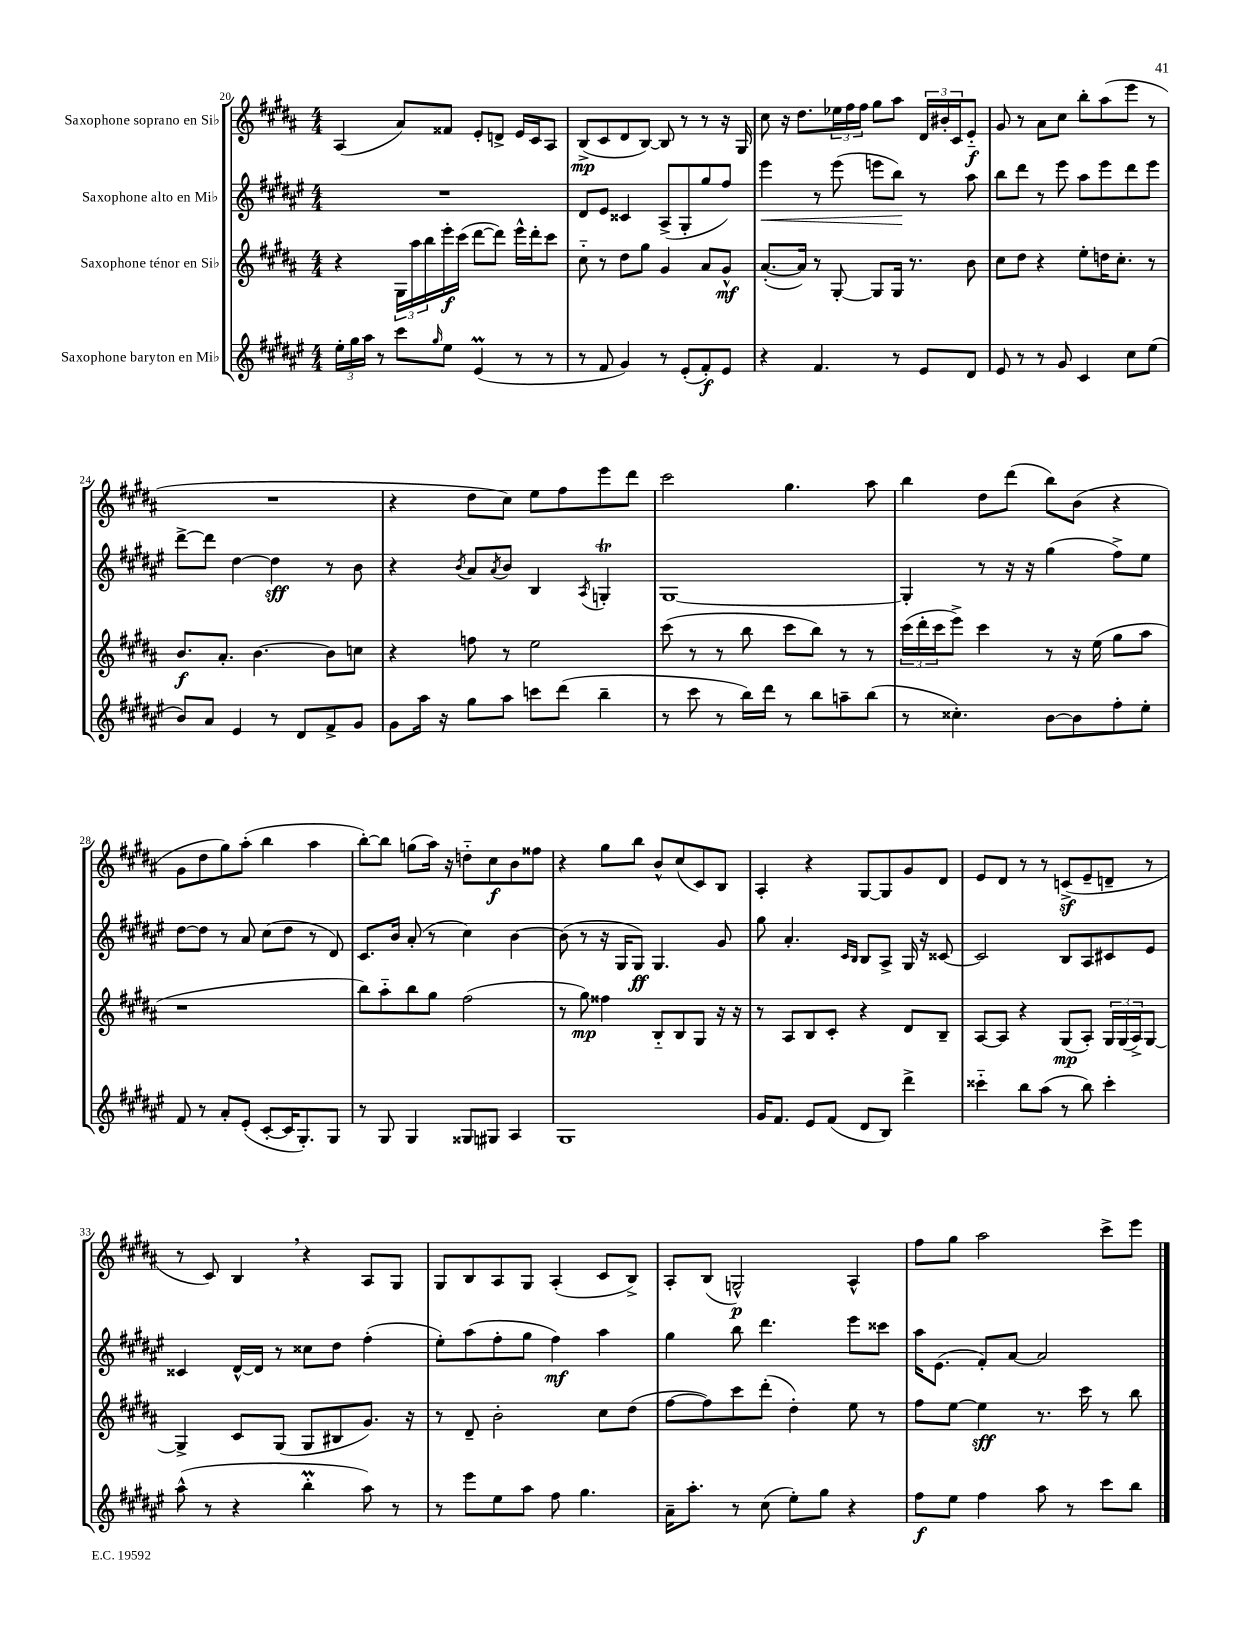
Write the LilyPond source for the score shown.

<<
\new StaffGroup <<
\new Staff = "s0" \with { instrumentName = "Saxophone soprano en Sib" } {
    \clef treble \key b \major \numericTimeSignature \time 4/4
    ais4( ais'8) fisis'8 e'8-. d'8-> e'16 cis'16 ais8 |
    b8->\mp( cis'8 dis'8 b8~) b8 r8 r8 r16 gis16 |
    cis''8 r16 dis''8. \tuplet 3/2 { ees''16 fis''16 fis''16 } gis''8 ais''8 \tuplet 3/2 { dis'16 bis'16-. cis'16 } e'8-_\f |
    gis'8 r8 ais'8 cis''8 b''8-. ais''8( e'''8 r8 |
    R1 |
    r4 dis''8 cis''8) e''8 fis''8 e'''8 dis'''8 |
    cis'''2 gis''4. ais''8 |
    b''4 dis''8 dis'''8( b''8) b'8( r4 |
    gis'8 dis''8 gis''8) ais''8-.( b''4 ais''4 |
    b''8~-.) b''8 g''8( ais''16) r16 d''8-_ cis''8\f b'8 fisis''8 |
    r4 gis''8 b''8 b'8-^ cis''8( cis'8) b8 |
    ais4-. r4 gis8~ gis8 gis'8 dis'8 |
    e'8 dis'8 r8 r8 c'8->\sf( e'8-- d'8-- r8 |
    r8 cis'8) b4 \breathe r4 ais8 gis8 |
    gis8 b8 ais8 gis8 ais4-.( cis'8 b8->) |
    ais8-. b8( g2-^\p) ais4-^ |
    fis''8 gis''8 ais''2 cis'''8-> e'''8 \bar "|." |
}
\new Staff = "s1" \with { instrumentName = "Saxophone alto en Mib" } {
    \clef treble \key fis \major \numericTimeSignature \time 4/4
    R1 |
    dis'8 eis'8 cisis'4 ais8->( gis8-. gis''8 fis''8) |
    eis'''4\< r8 eis'''8( e'''8 b''8\!) r8 ais''8 |
    b''8 dis'''8 r8 eis'''8 ais''8 eis'''8 dis'''8 eis'''8 |
    dis'''8~-> dis'''8 dis''4~ dis''4\sff r8 b'8 |
    r4 \acciaccatura { b'8 } ais'8 \acciaccatura { ais'8 } b'8 b4 \acciaccatura { ais8 } g4-.\trill |
    gis1~ |
    gis4-. r8 r16 r16 gis''4( fis''8->) eis''8 |
    dis''8~ dis''8 r8 ais'8 cis''8( dis''8 r8 dis'8) |
    cis'8. b'16 ais'8-.( r8 cis''4) b'4~ |
    b'8( r8 r16 gis16 gis8\ff) gis4. gis'8 |
    gis''8 ais'4.-. \grace { cis'16 b16 } b8 ais8-> gis16 r16 cisis'8~ |
    cisis'2 b8 ais8 cis'8 eis'8 |
    cisis'4 dis'16~-^ dis'16 r8 cisis''8 dis''8 fis''4-.( |
    eis''8-.) ais''8( fis''8-. gis''8 fis''4\mf) ais''4 |
    gis''4 b''8 dis'''4. eis'''8 cisis'''8 |
    ais''16 eis'8.( fis'8-.) ais'8~ ais'2 \bar "|." |
}
\new Staff = "s2" \with { instrumentName = "Saxophone ténor en Sib" } {
    \clef treble \key b \major \numericTimeSignature \time 4/4
    r4 \tuplet 3/2 { gis16 ais''16 b''16 } e'''16-.\f cis'''16( dis'''8~ dis'''8) e'''16-^ dis'''16-. cis'''8 |
    cis''8-_ r8 dis''8 gis''8 gis'4 ais'8 gis'8-^\mf |
    ais'8.~-.( ais'16) r8 gis8~-. gis8 gis16 r8. b'8 |
    cis''8 dis''8 r4 e''8-. d''16 cis''8.-. r8 |
    b'8.\f ais'8.-. b'4.~ b'8 c''8 |
    r4 f''8 r8 e''2 |
    cis'''8( r8 r8 b''8 cis'''8 b''8) r8 r8 |
    \tuplet 3/2 { cis'''16( dis'''16-. cis'''16 } e'''8->) cis'''4 r8 r16 e''16( gis''8 ais''8 |
    r1 |
    b''8) ais''8-_ b''8 gis''8 fis''2( |
    r8 gis''8\mp) fisis''4 b8-_ b8 gis8 r16 r16 |
    r8 ais8 b8 cis'8-. r4 dis'8 b8-- |
    ais8~ ais8 r4 gis8\mp( ais8-.) \tuplet 3/2 { gis16 gis16( ais16->) } gis8~ |
    gis4-> cis'8 gis8( gis8 bis8 gis'8.) r16 |
    r8 dis'8-- b'2-. cis''8 dis''8( |
    fis''8~ fis''8) cis'''8 dis'''8-.( dis''4-.) e''8 r8 |
    fis''8 e''8~ e''4\sff r8. cis'''16 r8 b''8 \bar "|." |
}
\new Staff = "s3" \with { instrumentName = "Saxophone baryton en Mib" } {
    \clef treble \key fis \major \numericTimeSignature \time 4/4
    \tuplet 3/2 { eis''16-. gis''16 ais''16 } r8 cis'''8 \grace { gis''16 } eis''8 eis'4\prall( r8 r8 |
    r8 fis'8 gis'4) r8 eis'8-.( fis'8-.\f) eis'8 |
    r4 fis'4. r8 eis'8 dis'8 |
    eis'8 r8 r8 gis'8 cis'4 cis''8 eis''8( |
    b'8) ais'8 eis'4 r8 dis'8 fis'8-> gis'8 |
    gis'8 ais''16 r16 gis''8 ais''8 c'''8 dis'''8( b''4-- |
    r8 cis'''8 r8 b''16) dis'''16 r8 b''8 a''8-- b''8( |
    r8 cisis''4.-.) b'8~ b'8 fis''8-. eis''8-. |
    fis'8 r8 ais'8-. eis'8-.( cis'8~-. cis'16 gis8.-.) gis8 |
    r8 gis8 gis4 gisis8 gis8 ais4 |
    gis1 |
    gis'16 fis'8. eis'8 fis'8( dis'8 b8) dis'''4-> |
    cisis'''4-_ b''8 ais''8( r8 b''8) cisis'''4-. |
    ais''8-^( r8 r4 b''4-.\prall ais''8) r8 |
    r8 eis'''8 eis''8 ais''8 fis''8 gis''4. |
    ais'16-- ais''8.-. r8 cis''8( eis''8-.) gis''8 r4 |
    fis''8\f eis''8 fis''4 ais''8 r8 cis'''8 b''8 \bar "|." |
}
>>
>>
\layout { \context { \Score currentBarNumber = #20 } }
